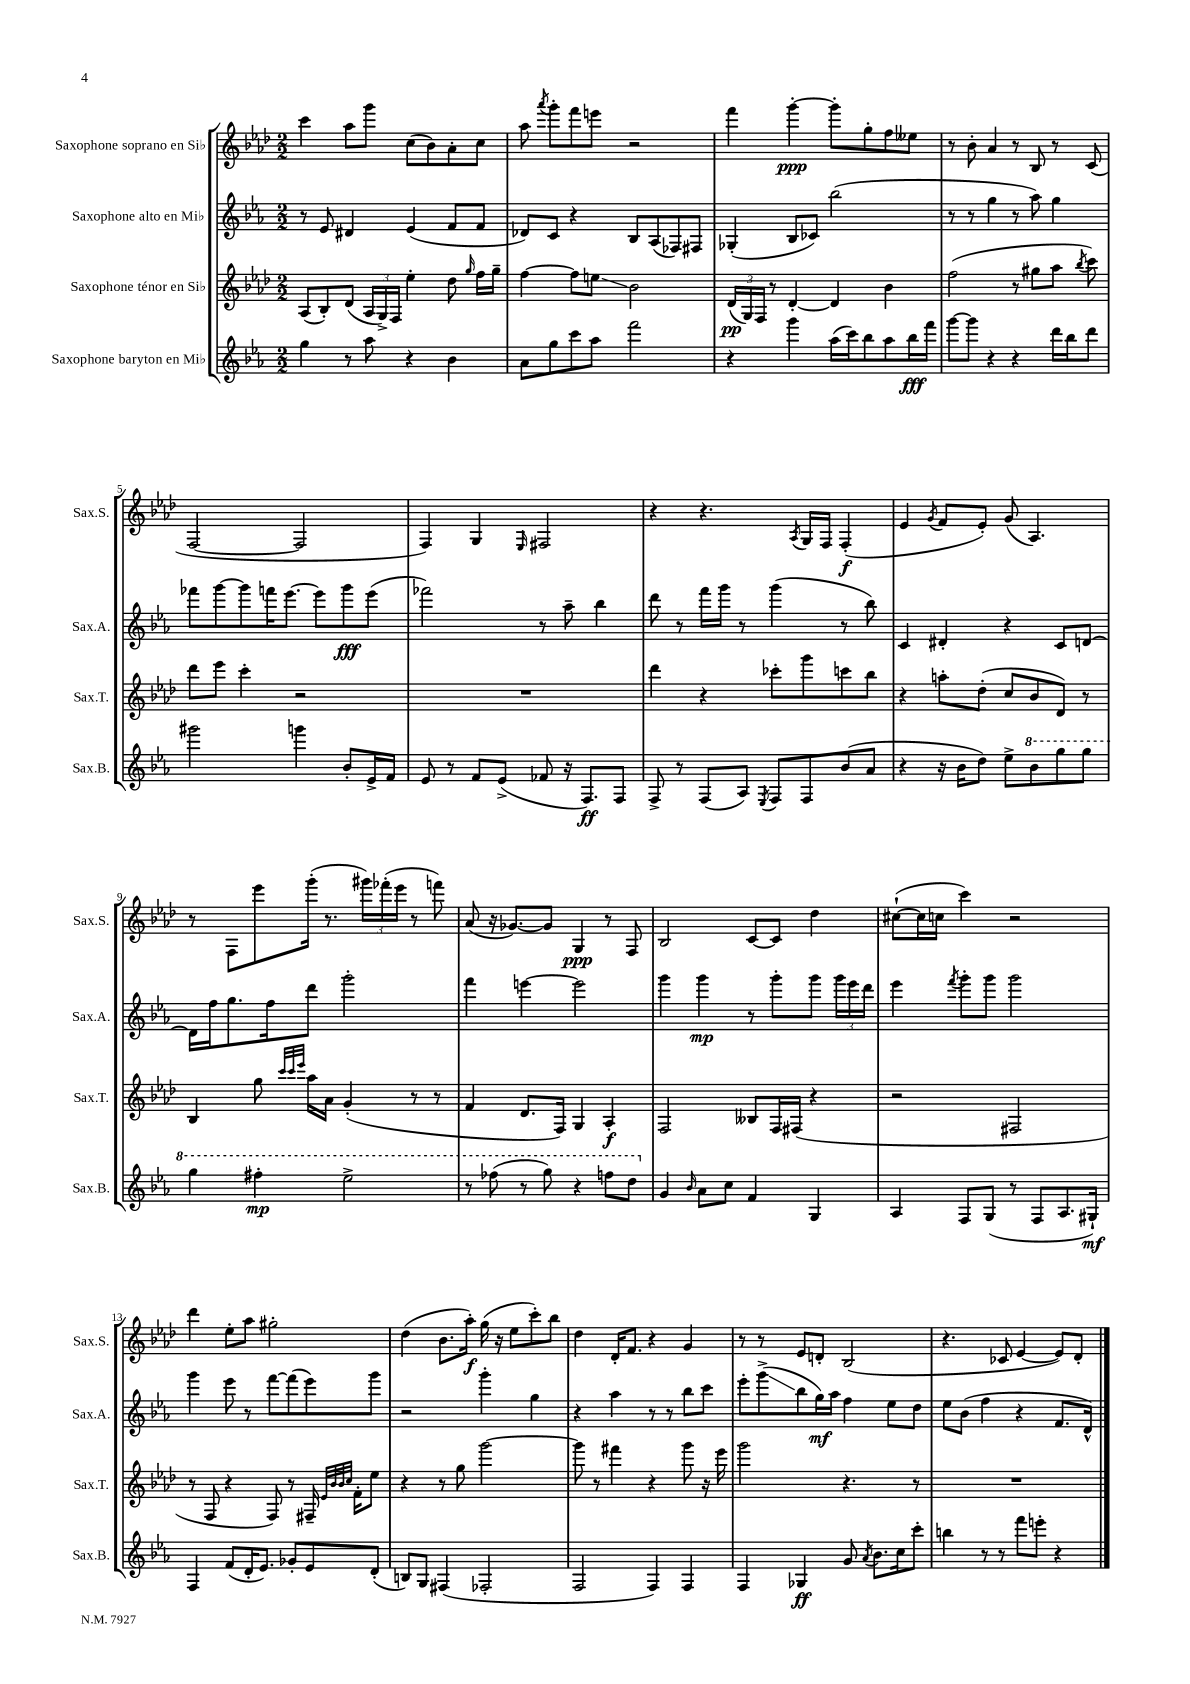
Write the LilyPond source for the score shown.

<<
\new StaffGroup <<
\new Staff = "s0" \with { instrumentName = "Saxophone soprano en Sib" shortInstrumentName = "Sax.S." } {
    \clef treble \key aes \major \numericTimeSignature \time 2/2
    \autoBeamOff c'''4 aes''8[ g'''8] c''8[( bes'8) aes'8-. c''8] |
    aes''8 \acciaccatura { aes'''8 } g'''8[-. f'''8 e'''8] r2 |
    f'''4 g'''4~-.\ppp g'''8[-. g''8-. f''8 eeses''8] |
    r8 bes'8-. aes'4 r8 bes8 r8 c'8( |
    f2~ f2 |
    f4) g4 \grace { ees16 } fis2 |
    r4 r4. \acciaccatura { aes8 } g16[ f16] f4-.\f( |
    ees'4 \acciaccatura { g'8 } f'8[ ees'8]-.) g'8( aes4.) |
    r8 f8[ ees'''8 g'''16]-.( r8. \tuplet 3/2 { gis'''16[) fes'''16-.( ees'''16] } r8 f'''8) |
    aes'8( r16 ges'8.[~) ges'8] g4\ppp r8 f8 |
    bes2 c'8[~ c'8] des''4 |
    cis''8[~-!( cis''16 c''16] c'''4) r2 |
    des'''4 ees''8[-. aes''8] gis''2-. |
    des''4( bes'8.[ aes''16]-.\f) g''16( r16 ees''8[ c'''8-.) bes''8] |
    des''4 des'16[-. f'8.] r4 g'4 |
    r8 r8 ees'8[ d'8]-. bes2( |
    r4. ces'8 ees'4~ ees'8[) des'8]-. \bar "|." |
}
\new Staff = "s1" \with { instrumentName = "Saxophone alto en Mib" shortInstrumentName = "Sax.A." } {
    \clef treble \key ees \major \numericTimeSignature \time 2/2
    \autoBeamOff r8 ees'8 dis'4 ees'4( f'8[ f'8] |
    des'8[) c'8] r4 bes8[ aes8( fes8) fis8] |
    ges4-.( bes8[ ces'8]) bes''2( |
    r8 r8 g''4 r8 aes''8) g''4 |
    fes'''8[ g'''8~ g'''8 f'''16 ees'''8.]~ ees'''8[ g'''8\fff ees'''8]( |
    fes'''2) r8 aes''8-- bes''4 |
    d'''8 r8 f'''16[ g'''16] r8 g'''4( r8 bes''8) |
    c'4 dis'4-. r4 c'8[ d'8]~ |
    d'16[ f''16 g''8. f''16 d'''8] g'''2-. |
    f'''4 e'''4~ e'''2 |
    g'''4 g'''4\mp r8 g'''8[-. g'''8] \tuplet 3/2 { g'''16[ ees'''16 d'''16] } |
    ees'''4 \acciaccatura { f'''8 } g'''8[-. g'''8] g'''2 |
    g'''4 ees'''8 r8 f'''8[~ f'''8( ees'''8) g'''8] |
    r2 g'''4-. g''4 |
    r4 aes''4 r8 r8 bes''8[ c'''8] |
    ees'''8[-. g'''8->\glissando( bes''8 g''16\mf) aes''16] f''4 ees''8[ d''8] |
    ees''8[ bes'8]( f''4 r4 f'8.[ d'16]-^) \bar "|." |
}
\new Staff = "s2" \with { instrumentName = "Saxophone ténor en Sib" shortInstrumentName = "Sax.T." } {
    \clef treble \key aes \major \numericTimeSignature \time 2/2
    \autoBeamOff aes8[( bes8-.) des'8]( \tuplet 3/2 { aes16[ g16->) f16] } ees''4-. des''8 \grace { g''16 } f''16[ g''16]-- |
    f''4~ f''8[ e''8]\glissando bes'2 |
    \tuplet 3/2 { des'16[\pp( g16) f16] } r8 des'4~-. des'4 bes'4 |
    f''2( r8 gis''8[ aes''8] \acciaccatura { bes''8 } c'''8) |
    des'''8[ ees'''8] c'''4-. r2 |
    R1 |
    des'''4 r4 ces'''8[-. g'''8 c'''8 bes''8] |
    r4 a''8[-. des''8]-.( c''8[ bes'8 des'8]) r8 |
    bes4 g''8 \grace { c'''32[ c'''32 ees'''32] } aes''16[ aes'16] g'4-.( r8 r8 |
    f'4 des'8.[ f16]) g4 aes4-.\f |
    f2 beses8[ f16 fis16]( r4 |
    r2 fis2 |
    r8 f8 r4 f8) r8 fis16-- \grace { ees'32[ bes'32 bes'32 c''32] } f'16[-. ees''8] |
    r4 r8 g''8 g'''2~ |
    g'''8 r8 fis'''4 r4 g'''8 r16 ees'''16 |
    g'''2 r4. r8 |
    R1 \bar "|." |
}
\new Staff = "s3" \with { instrumentName = "Saxophone baryton en Mib" shortInstrumentName = "Sax.B." } {
    \clef treble \key ees \major \numericTimeSignature \time 2/2
    \autoBeamOff g''4 r8 aes''8 r4 bes'4 |
    aes'8[ g''8 c'''8 aes''8] f'''2 |
    r4 g'''4 aes''16[( c'''16) bes''8 aes''8 bes''16\fff f'''16] |
    g'''8[~ g'''8] r4 r4 d'''16[ bes''16 d'''8] |
    gis'''2 g'''4 bes'8[-. ees'16-> f'16] |
    ees'8 r8 f'8[ ees'8]->( fes'8 r16 f8.[\ff) f8] |
    f8-> r8 f8[( aes8]) \acciaccatura { ees8 } f8[ f8 bes'8( aes'8] |
    r4 r16 bes'16[ d''8]) ees''8[-> \ottava #1 bes''8 g'''8 g'''8] |
    g'''4 fis'''4-.\mp ees'''2-> |
    r8 fes'''8( r8 g'''8) r4 f'''8[ d'''8] \ottava #0 |
    g'4 \grace { bes'16 } aes'8[ c''8] f'4 g4 |
    aes4 f8[ g8]( r8 f8[ aes8. gis16]-!\mf) |
    f4 f'8[( d'16-. ees'8.]) ges'8[-. ees'8 d'8]-.( |
    b8[) g8] fis4( fes2-. |
    f2 f4) f4 |
    f4 ges4\ff g'8 \acciaccatura { aes'8 } bes'8.[ c''16 c'''8]-. |
    b''4 r8 r8 f'''8[ e'''8]-. r4 \bar "|." |
}
>>
>>
